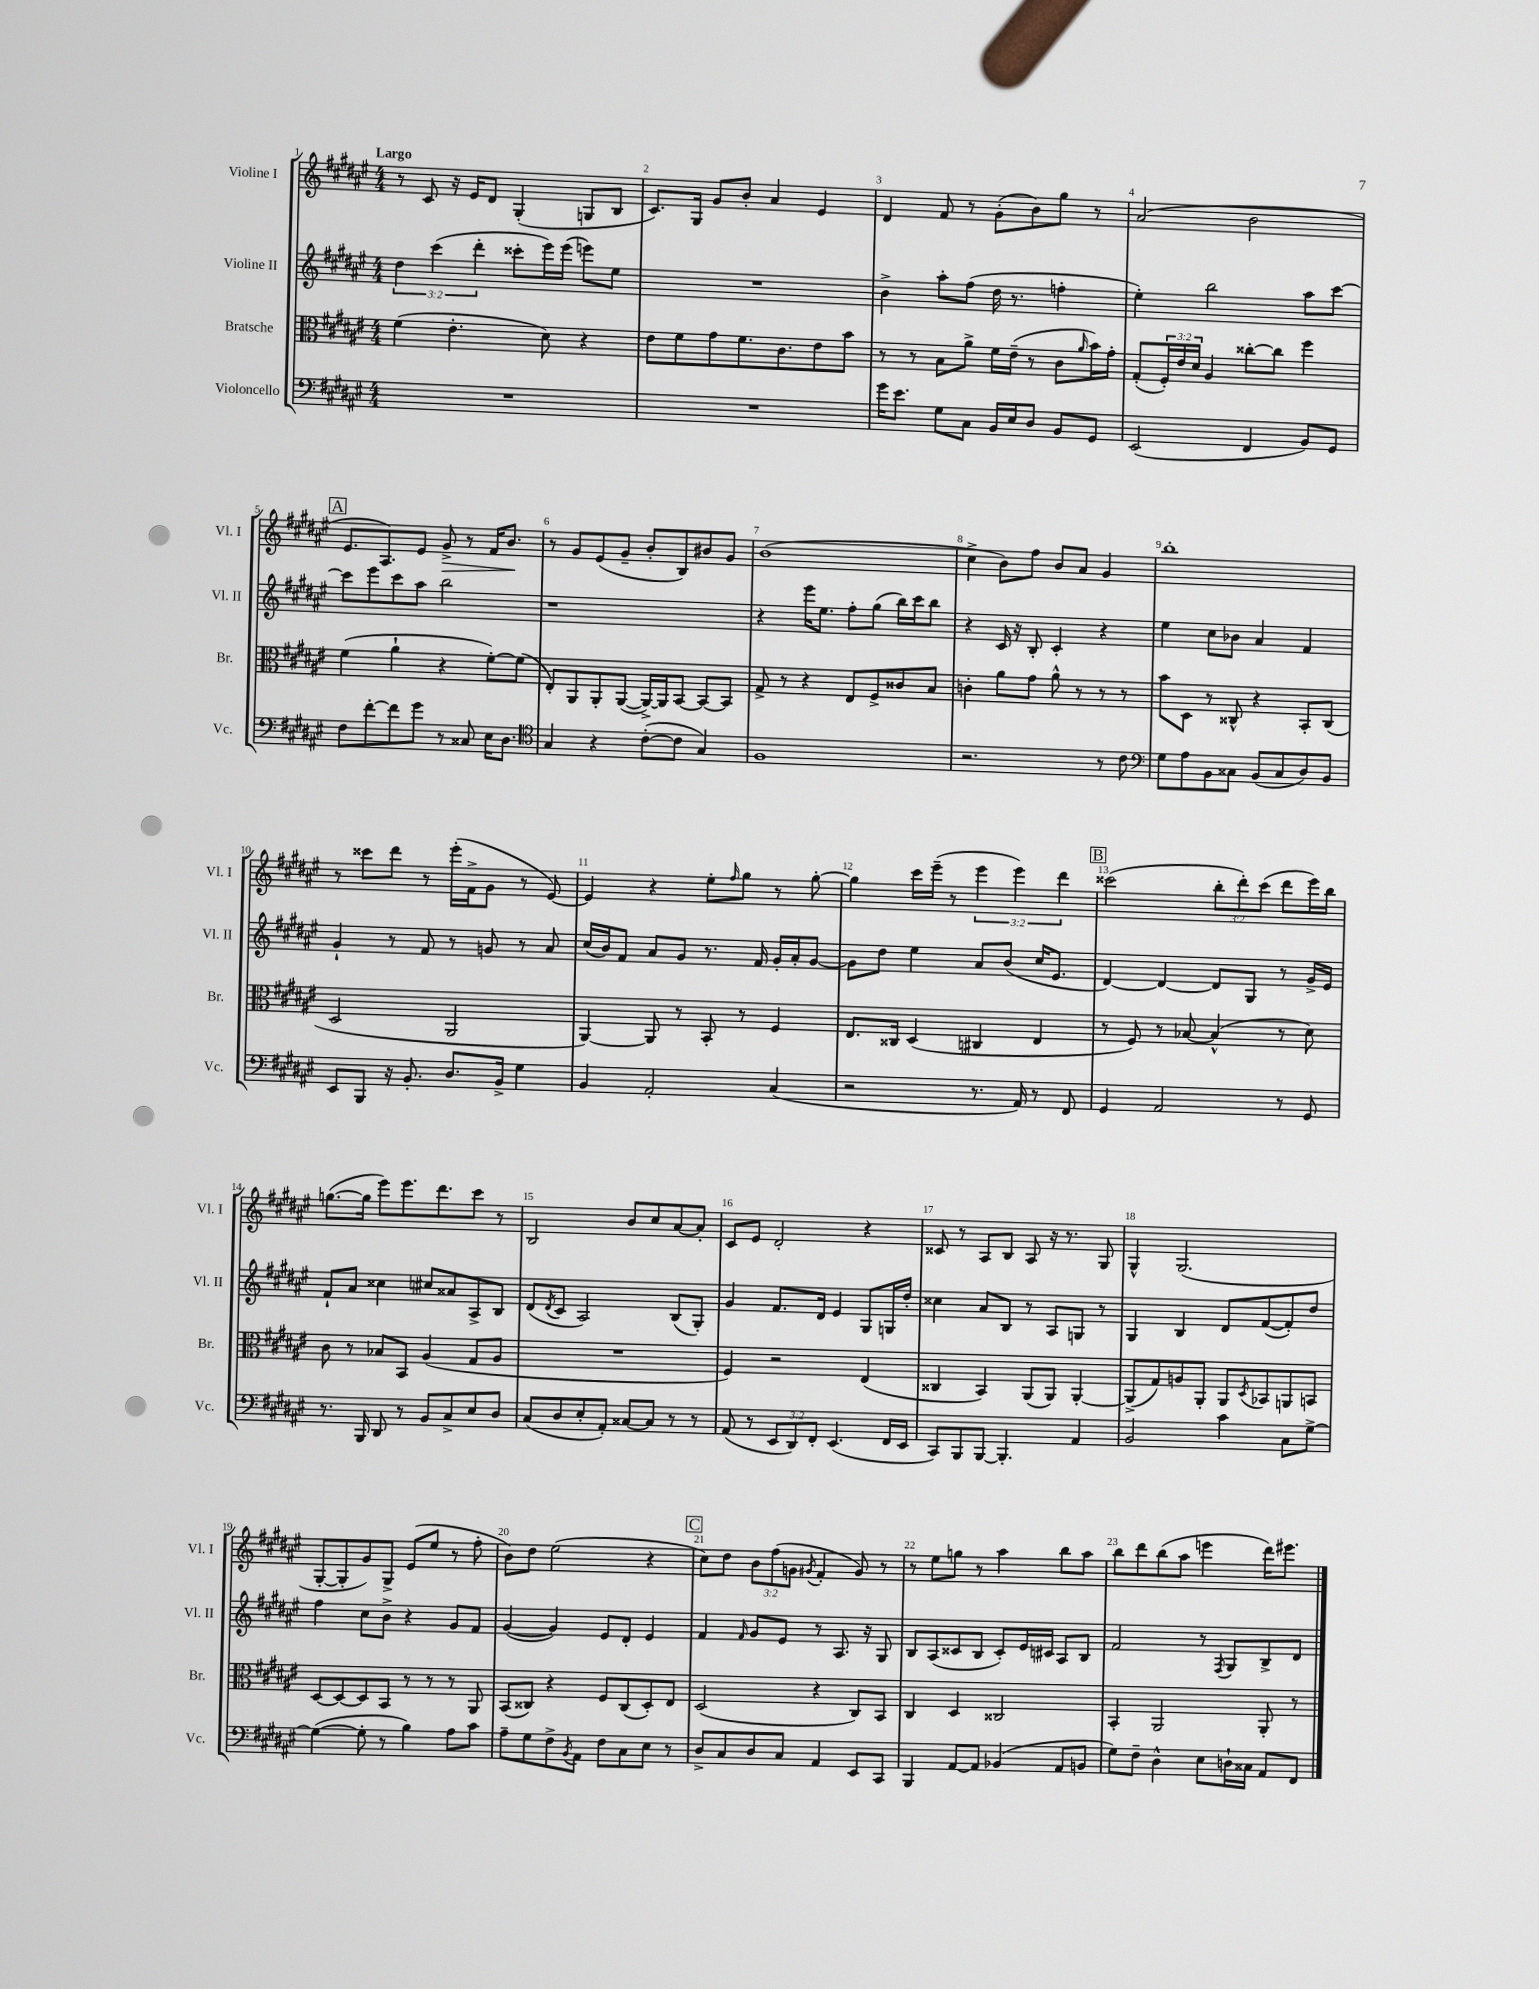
<<
\new StaffGroup <<
\new Staff = "s0" \with { instrumentName = "Violine I" shortInstrumentName = "Vl. I" } {
    \clef treble \key fis \major \numericTimeSignature \time 4/4 \override Staff.TupletNumber.text = #tuplet-number::calc-fraction-text \tempo "Largo"
    r8 cis'8 r16 eis'16 dis'8 gis4-.( g8 b8 |
    cis'8.) gis16 gis'8 b'8-. ais'4 eis'4 |
    dis'4 fis'8 r8 gis'8-.( b'8) gis''8 r8 |
    ais'2( b'2 |
    \mark \markup { \box "A" } eis'8. ais8.) eis'8 gis'8->\> r8 fis'16 b'8.\! |
    r8 gis'8 eis'8( gis'8-- b'8-. b8) bis'8 gis'8 |
    b'1( |
    cis''4-> b'8) fis''8 b'8 ais'8 gis'4 |
    b''1-. |
    r8 cisis'''8 dis'''8 r8 eis'''16-.( fis'16-> gis'8 r8 eis'8~) |
    eis'4 r4 eis''8-. \grace { fis''16 } gis''8 r8 gis''8~-. |
    gis''4 cis'''16 eis'''16--( r8 \tuplet 3/2 { eis'''4 eis'''4) dis'''4 } |
    \mark \markup { \box "B" } cisis'''2( \tuplet 3/2 { b''8-. dis'''8-.) cisis'''8( } dis'''8 eis'''16) b''16 |
    g''8.~( g''16 eis'''8) eis'''8. dis'''8. cis'''8 r8 |
    b2 b'8 cis''8 ais'8~ ais'8-. |
    cis'8 eis'8 dis'2-. r4 |
    cisis'8 r8 ais8 b8 ais8 r16 r8. gis8 |
    gis4-^ gis2.( |
    gis8~-. gis8-. gis'8) gis8-> eis'8( eis''8 r8 fis''8-. |
    b'8) dis''8 eis''2( r4 |
    \mark \markup { \box "C" } cis''8) dis''8 \tuplet 3/2 { b'8 fis''8( g'8 } \acciaccatura { gis'8 } fis'4-. gis'8) r8 |
    r8 eis''8 g''8 r8 ais''4 b''8 ais''8 |
    b''8 dis'''8 b''8( ais''8 e'''4 dis'''16) eis'''8. \bar "|." |
}
\new Staff = "s1" \with { instrumentName = "Violine II" shortInstrumentName = "Vl. II" } {
    \clef treble \key fis \major \numericTimeSignature \time 4/4 \override Staff.TupletNumber.text = #tuplet-number::calc-fraction-text
    \tuplet 3/2 { dis''4 cis'''4( dis'''4-. } cisis'''8-. eis'''16) eis'''16( e'''8) eis''8 |
    R1 |
    b'4-> ais''8-. fis''8( dis''16 r8. f''4-. |
    eis''4-.) b''2 ais''8 cis'''8~ |
    \mark \markup { \box "A" } cis'''8 eis'''8 cis'''8 ais''8 b''2 |
    r1 |
    r4 eis'''16 eis''8. fis''8-. gis''8( b''16) cis'''16 b''8 |
    r4 cis'16 r16 b8-. cis'4-. r4 |
    eis''4 cis''8 bes'8 ais'4 fis'4 |
    gis'4-! r8 fis'8 r8 g'8 r8 ais'8 |
    cis''16( b'16) fis'8 ais'8 gis'8 r8. fis'16 gis'16-. ais'16-. gis'8~ |
    gis'8 dis''8 eis''4 ais'8 b'8( cis''16 eis'8. |
    \mark \markup { \box "B" } dis'4~) dis'4~ dis'8 gis8 r8 gis'16-> eis'16 |
    fis'8-! ais'8 cisis''4 cis''8 aisis'8 ais8-> b8 |
    dis'8( \acciaccatura { dis'8 } cis'8 ais2) b8( gis8-.) |
    gis'4 fis'8. dis'16 eis'4 gis8 g16 dis''16-. |
    cisis''4 ais'8 b8 r8 ais8 g8 r8 |
    gis4 b4 dis'8 fis'8~( fis'8-.) dis''8 |
    fis''4 cis''8 b'8-> r4 gis'8 fis'8 |
    gis'4~( gis'4) eis'8 dis'8-. eis'4 |
    \mark \markup { \box "C" } fis'4 \grace { fis'16 } gis'8 eis'8 r8 ais8. r16 gis8 |
    b8 ais8( cisis'8 b8 cisis'8-.) eis'16 cis'16 ais8 b8 |
    fis'2 r8 \acciaccatura { fis8 } gis8 b8-> dis'8 \bar "|." |
}
\new Staff = "s2" \with { instrumentName = "Bratsche" shortInstrumentName = "Br." } {
    \clef alto \key fis \major \numericTimeSignature \time 4/4 \override Staff.TupletNumber.text = #tuplet-number::calc-fraction-text
    fis'4( eis'4.-. dis'8) r4 |
    eis'8 fis'8 gis'8 fis'8. cis'8. eis'8 b'8 |
    r8 r8 b8 ais'8-> fis'16 eis'16--( r8 cis'8 \grace { ais'16 } b'16) gis'16-. |
    gis8-.( \tuplet 3/2 { fis16-.) eis'16 dis'16 } ais4 cisis''8~-. cisis''8 fis''4 |
    \mark \markup { \box "A" } fis'4( ais'4-! r4 fis'8~-.) fis'8( |
    eis8-.) ais,8 ais,8-. ais,8~( ais,16~->) ais,16 b,8~ b,8~ b,8 |
    gis8-> r8 r4 eis8 fis8-> cisis'8 b8 |
    c'4-. ais'8 gis'8 ais'8-^ r8 r8 r8 |
    b'8 dis8 r8 cisis8-^ r4 b,8-. cisis8( |
    dis2 ais,2 |
    ais,4~) ais,8 r8 b,8-. r8 fis4 |
    eis8. cisis16 dis4( cis4 eis4 |
    \mark \markup { \box "B" } r8 fis8) r8 bes8~ bes4-^( r8 dis'8) |
    cis'8 r8 bes8 b,8 ais4( gis8 ais8 |
    R1 |
    fis4) r2 eis4( |
    cisis4 b,4) ais,8( ais,8) ais,4~-. |
    ais,8->( gis8) a8 ais,8-. ais,8 \acciaccatura { dis8 } bes,8 a,8 b,8 |
    dis8~ dis8~ dis8 b,8 r8 r8 r8 ais,8 |
    b,8( cisis8) r4 fis8 cisis8( dis8-.) eis8 |
    \mark \markup { \box "C" } dis2( r4 cis8) b,8 |
    cis4 dis4 cisis2 |
    b,4-. ais,2 ais,8-. r8 \bar "|." |
}
\new Staff = "s3" \with { instrumentName = "Violoncello" shortInstrumentName = "Vc." } {
    \clef bass \key fis \major \numericTimeSignature \time 4/4 \override Staff.TupletNumber.text = #tuplet-number::calc-fraction-text
    R1 |
    R1 |
    gis'16 eis'8. gis8 cis8 b,16 eis16 dis8 b,8 gis,8 |
    eis,2( fis,4 b,8) gis,8 |
    \mark \markup { \box "A" } fis8 fis'8~-. fis'8 gis'8 r8 cisis8 eis16 dis8. |
    \clef tenor gis4 r4 cis'8~-.( cis'8 gis4) |
    fis1 |
    r2. r8 cis'8 |
    \clef bass gis8 ais8 b,8 cisis8 b,8( cisis8 dis8) b,8 |
    eis,8 b,,8 r16 b,8.-. dis8. b,16-> gis4 |
    b,4 ais,2-. cis4( |
    r2 r8. ais,16) r8 fis,8 |
    \mark \markup { \box "B" } gis,4 ais,2 r8 gis,8 |
    r8. b,,16 dis,8 r8 b,8 cis8-> eis8 dis8 |
    cis8( dis8 eis8-. ais,8-.) cisis8~ cisis8 r8 r8 |
    ais,8( r8 \tuplet 3/2 { eis,8 dis,8) fis,8-. } eis,4.( fis,16 eis,16 |
    cis,8) b,,8 b,,8~ b,,4.-. ais,4 |
    b,2 cis'4 cis8 gis8~-> |
    gis4~( gis8-. r8 b4) ais8 cis'8 |
    ais8-- gis8 fis8-> \acciaccatura { b,8 } ais,8 fis8 cis8 eis8 r8 |
    \mark \markup { \box "C" } dis8-> cis8 dis8 cis8 ais,4 eis,8 cis,8 |
    b,,4 ais,8~ ais,8 bes,4( ais,8 b,8 |
    gis8) fis8-- dis4-^ eis8 d16-! cisis16 ais,8 fis,8 \bar "|." |
}
>>
>>
\layout { \context { \Score \override BarNumber.break-visibility = ##(#f #t #t) barNumberVisibility = #all-bar-numbers-visible } }
